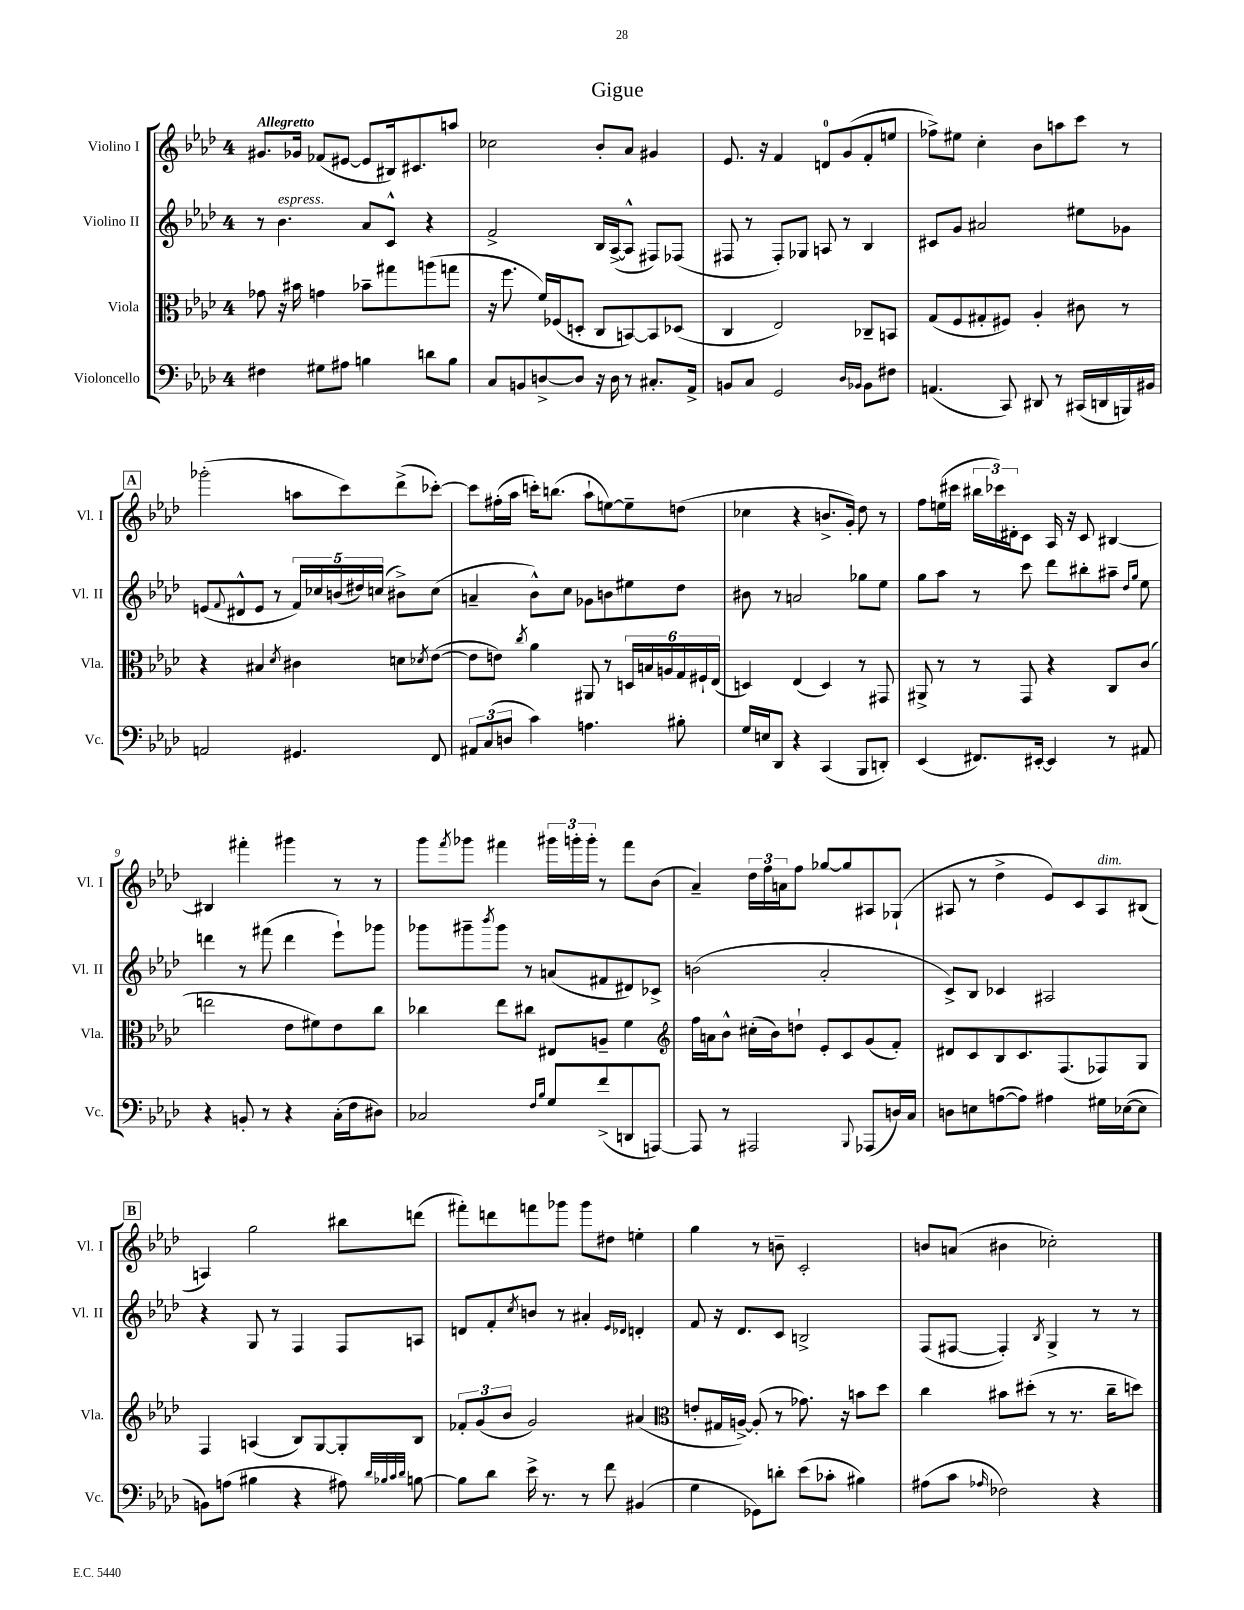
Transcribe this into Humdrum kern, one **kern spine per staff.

**kern	**kern	**kern	**kern
*part4	*part3	*part2	*part1
*staff4	*staff3	*staff2	*staff1
*I"Violoncello	*I"Viola	*I"Violino II	*I"Violino I
*I'Vc.	*I'Vla.	*I'Vl. II	*I'Vl. I
*clefF4	*clefC3	*clefG2	*clefG2
*k[b-e-a-d-]	*k[b-e-a-d-]	*k[b-e-a-d-]	*k[b-e-a-d-]
*M4/4	*M4/4	*M4/4	*M4/4
=1	=1	=1	=1
!	!	!	!LO:TX:a:B:t=Allegretto
4F#X\	8g-X\	8r	8.g#X/L
!	!	!LO:TX:a:i:t=espress.	!
.	16r	4.b-\	.
.	16b#X\	.	16g-X/Jk
8G#X\L	4gn\	.	(8f-X/L
8A#X\J	.	.	[8e#X/J
4Bn\	8b-X~\L	8a-/L	8e#/L]
.	8gg#X\	8c^^/J	16B#X/k)
.	.	.	8.c#X/
8dn\L	(8aan\	4r	.
8B\J	8ggn\J	.	8aan/J
=2	=2	=2	=2
8C/L	16r	2f^/	2cc-X\
.	8.ff\	.	.
8BBn/	.	.	.
[8Dn^/	16f/LL)	.	.
.	(16F-X/J	.	.
8D/J]	8Dn'/J	.	.
16r	8C/L	16B-/LL	8b-'/L
16D\	.	([16A-^/J	.
8r	[8BBn/)	8A-^^/J]	8a-/J
8.C#X'/L	8BB/]	8F#X/L)	4g#X/
.	(8D-X/J	(8F-X/J	.
16AA-^/Jk	.	.	.
=3	=3	=3	=3
8BBn/L	4C/	8F#X/	8.e-/
8C/J	.	8r	.
.	.	.	16r
2GG/	2E-/)	8F#'/L)	4f/
.	.	8G-X/J	.
.	.	8An/	8dn/L
.	.	8r	(8g/
16qqD-/LL	.	.	.
16qqBB-X/JJ	.	.	.
8BB-\L	8C-X~/L	4B-/	8f'/
8F#X\J	8BBn/J	.	8een/J
=4	=4	=4	=4
(4.AAn/	(8G/L	8c#X/L	8ff-X^\L)
.	8F/	8g/J	8ee#X\J
.	8G#X'/	2a#X/	4cc'\
8CC/)	8F#X/J)	.	.
8DD#X/	4A-'/	.	8b-\L
8r	.	.	8aan\
(16CC#X/LL	8c#X\	8ee#X\L	8ccc\J
16DDn/	.	.	.
16BBBn/)	8r	8g-X\J	8r
16BB#X/JJ	.	.	.
!!LO:LB:g=z
!!LO:REH:place=s1:t=A
=5	=5	=5	=5
2AAn/	4r	(8en/L	(2ggg-X'\
.	.	8qqf/	.
.	.	8d#X^^/	.
.	4B#X/	8e/J	.
.	.	8r	.
.	8qd-/	.	.
4.GG#X/	4c#X\	20f/LL)	8aan\L
.	.	20cc-X/	.
.	.	(20bn/	.
.	.	.	8ccc\)
.	.	20dd#X/)	.
.	.	(20ccn/JJ	.
.	8dn\L	8b#X^\L)	(8ddd-^\
.	8qd-X/	.	.
8FF/	([8e-\J	(8cc\J	[8ccc-X'\J)
=6	=6	=6	=6
12AA#X/L	8e-\L]	4an~/	8ccc-\L]
(12C/	.	.	.
.	8en\J)	.	(16ff#X'\L
12Dn/J	.	.	.
.	.	.	16aa-\JJ
.	8qcc/	.	.
4c\)	4a-\	8b-^^\L)	16cccn'\KL)
.	.	.	(8.bbn\J
.	.	8cc\J	.
4.An\	8AA#X/	8g-X\L	8aa-`\L
.	8r	8bn\	[8een\)
.	24Dn/LL	8ee#X\	8ee~\]
.	24Bn/	.	.
.	24An/	.	.
8B#X'\	24G/	8dd-\J	(8ddn\J
.	24F#X`/	.	.
.	(24E-/JJ	.	.
=7	=7	=7	=7
16G/LL	4Dn/)	8b#X\	4cc-X\
16En/J	.	.	.
8DD-/J	.	8r	.
4r	(4E-/	2an/	4r
(4CC/	4D/)	.	8.bn^/L
.	.	.	16g'/Jk)
8BBB-/L	8r	8gg-X\L	8dd-\
8DDn'/J)	8GG#X/	8ee-\J	8r
=8	=8	=8	=8
(4EE-/	8AA#X^/	8gg\L	8ff\L
.	8r	8aa-\J	(16een\L
.	.	.	16ccc#X\JJ
8.FF#X/L)	8r	8r	24bb#X\LL
.	.	.	24ccc-X\)
.	.	.	24d#X'\J
.	8GG/	8ccc\	8c\J
[16EE#X'/Jk	.	.	.
4EE#/]	4r	8ddd-\L	16A-/
.	.	.	16r
.	.	8bb#X'\	8c/
8r	8C/L	8aa#X~\J	[4B#X/
.	.	16qqdd-/LL	.
.	.	16qqgg/JJ	.
8AA#X/	(8c/J	8ee-\	.
!!LO:LB:g=z
=9	=9	=9	=9
4r	2een\	4dddn\	4B#X/]
8BBn'/	.	8r	4fff#X'\
8r	.	(8fff#X\	.
4r	8e-\L	4ddd\	4ggg#X\
.	8f#X\)	.	.
(16C'\LL	8e-\	8eee-`\L)	8r
16F\J	.	.	.
8D#X\J)	8cc\J	8ggg-X\J	8r
=10	=10	=10	=10
2C-X/	4cc-X\	8ggg-X\L	8ggg\L
.	.	.	8qfff/
.	.	8ggg#X~\	8ggg-X\J
.	.	8qbbb-/	.
.	8ee-\L	8ggg#\J	4fff#X\
.	8cc#X\J	8r	.
16qqF/LL	.	.	.
16qqB-/JJ	.	.	.
8G/L	8E#X/L	(8an/L	24ggg#X\LL
.	.	.	24gggn'\
.	.	.	24ggg'\JJ
(8f^/	8An~/J	8f#X/	8r
8DDn/	4f\	8d#X/)	8fff#\L
[8AAAn/J)	.	8c-X^/J	(8b-\J
=11	=11	=11	=11
*	*clefG2	*	*
8AAA/]	16ff\LL	(2bn\	4a-~/)
.	16an\J	.	.
8r	8b-^^\J	.	.
2AAA#X/	(16cc#X'\LL	.	24dd-\LL
.	.	.	24ff\
.	16b-\J)	.	.
.	.	.	24an\J
.	8ddn`\J	.	8ff\J
.	8e-'/L	2a-'/	[8gg-X/L
.	8c/	.	8gg-/]
8qqBBB-/	.	.	.
(8AAA-X/L	(8g/	.	8A#X/
16Dn/L)	8f'/J)	.	(8G-X`/J
16C/JJ	.	.	.
=12	=12	=12	=12
8Dn\L	8d#X/L	8c^/L)	8A#X/
8En\	8c/	8B-/J	8r
([8An\	8B-/	4c-X/	4dd-^\
8A\J])	8.c/	.	.
4A#X\	.	2A#X/	8e-/L)
.	(8.F/	.	.
.	.	.	8c/
!	!	!	!LO:TX:a:i:t=dim.
16G#X\LL	8F-X/)	.	8A#/
([16E-X\J	.	.	.
8E-\J]	8G/J	.	(8B#X/J
!!LO:LB:g=z
!!LO:REH:place=s1:t=B
=13	=13	=13	=13
8BBn\L)	4F/	4r	4An/)
(8An\J	.	.	.
4B#X\	(4An/	8G/	2gg\
.	.	8r	.
4r	8B-/L)	4F/	.
.	[8G/	.	.
8A#X\)	8G'/]	8F/L	8bb#X\L
32qqd-/LLL	.	.	.
32qqB-X/	.	.	.
32qqc/	.	.	.
32qqd-/JJJ	.	.	.
[8Bn\	8B-/J	8An/J	(8dddn\J
=14	=14	=14	=14
8B\L]	12f-X'/L	8dn/L	8fff#X'\L)
.	(12g/	.	.
8d-\J	.	8f'/	8dddn\
.	12b-/J	.	.
.	.	8qcc/	.
16e-^\	2g/)	8bn/J	8fffn\
8.r	.	.	.
.	.	8r	8ggg-X\J
8r	.	4a#X'/	8ggg-\L
8f\	.	.	8dd#X\J
.	.	16qqe-/LL	.
.	.	16qqd-X/JJ	.
(4BB#X/	(4a#X/	4dn'/	4een'\
=15	=15	=15	=15
*	*clefC3	*	*
4G\	8en'/L	8f/	4gg\
.	16G#X/L	16r	.
.	[16An^/JJ)	8.d-/L	.
8GG-X\L)	(8A'/]	.	8r
8dn'\J	8r	8c/J	8bn~\
(8e-\L	8.g-X\)	2Bn^/	2c'/
8c-X'\J	.	.	.
.	16r	.	.
4B#X\)	8bn\L	.	.
.	8dd-\J	.	.
=16	=16	=16	=16
(8A#X\L	4cc\	(8F/L	8bn/L
8c\J	.	[8F#X/J	(8an/J
16qqA-X/	.	.	.
2F-X\)	8b#X\L	4F#'/])	4b#X\
.	(8dd#X'\J	.	.
.	.	8qB-/	.
.	8r	4G^/	2cc-X'\)
.	8.r	.	.
4r	.	8r	.
.	16cc~\KL	.	.
.	8ddn\J)	8r	.
==	==	==	==
*-	*-	*-	*-
